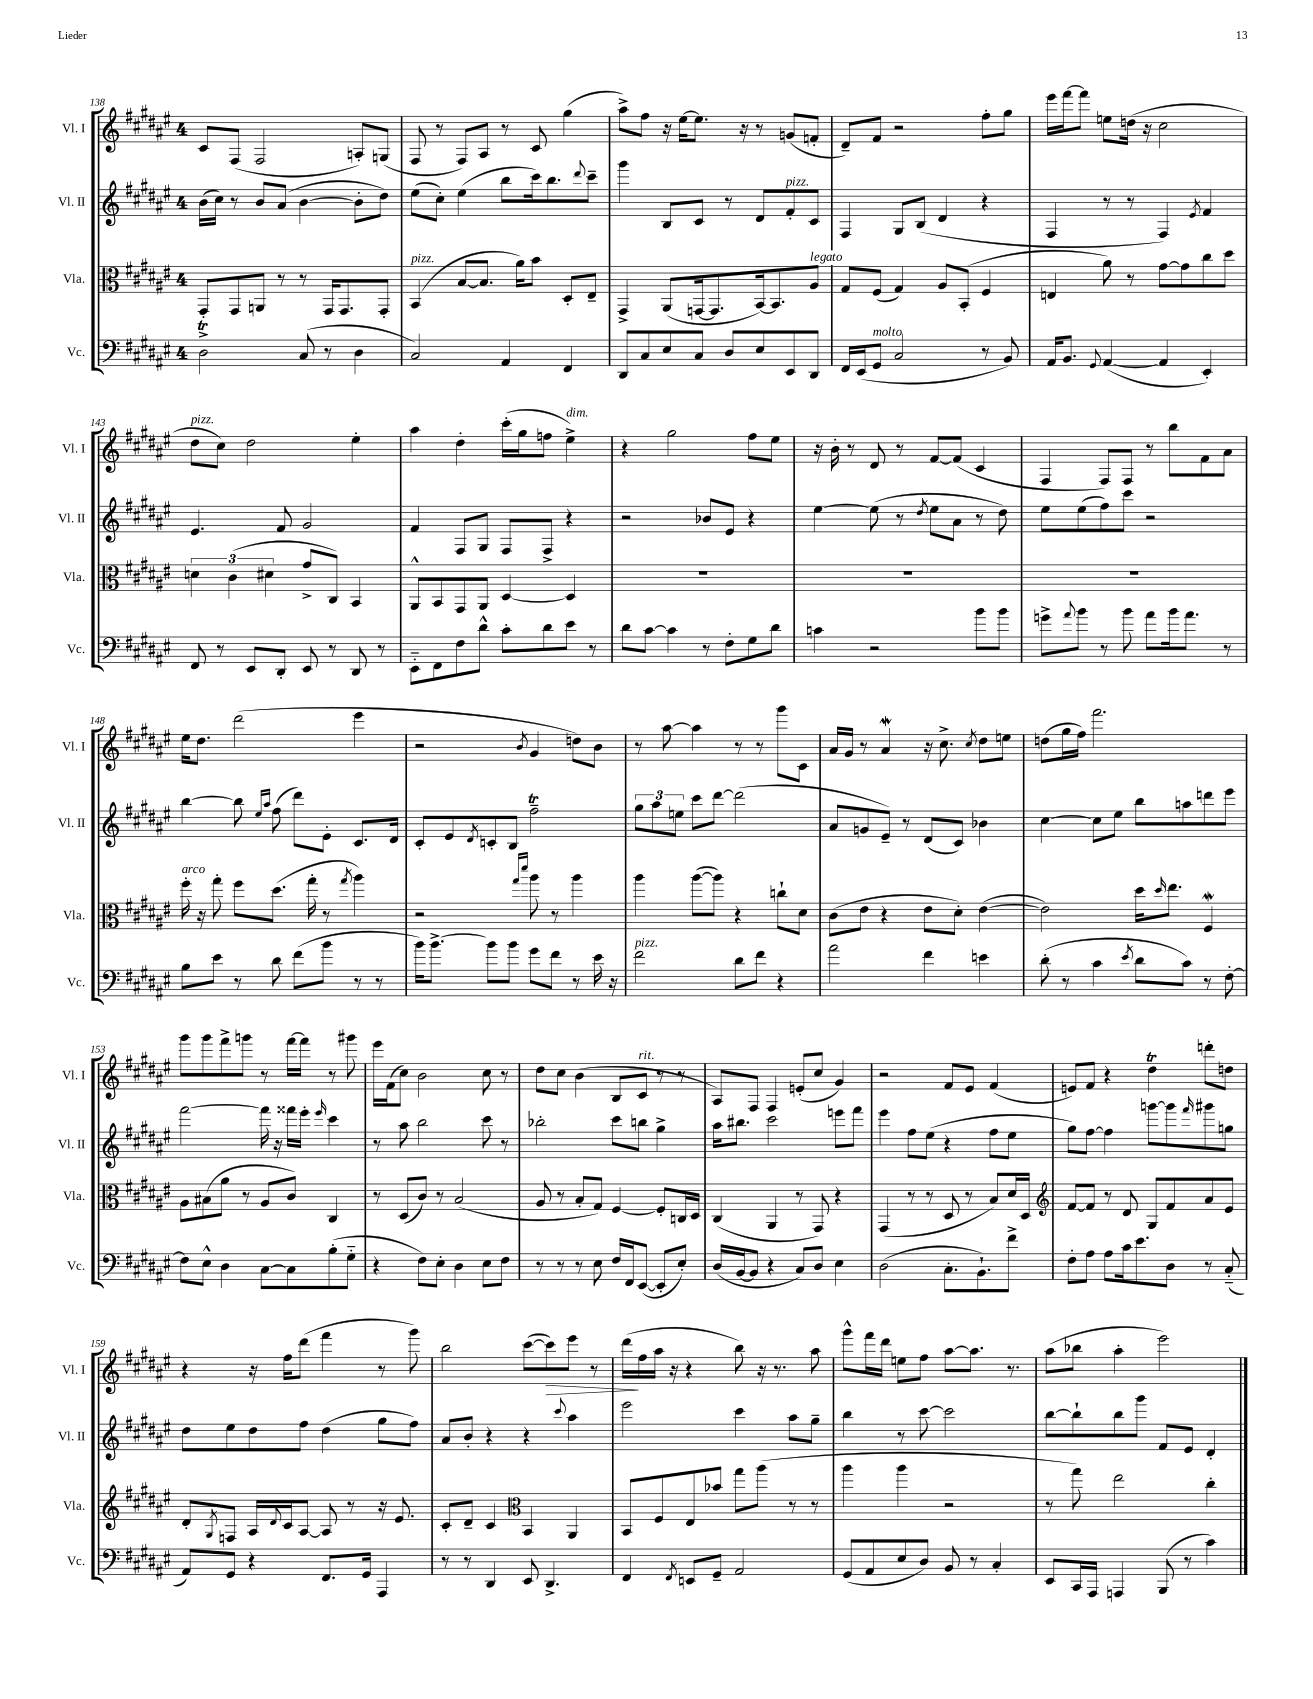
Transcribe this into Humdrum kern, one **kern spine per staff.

**kern	**kern	**kern	**kern	**dynam
*part4	*part3	*part2	*part1	*part1
*staff4	*staff3	*staff2	*staff1	*staff1
*I"Vc.	*I"Vla.	*I"Vl. II	*I"Vl. I	*
*I'Vc.	*I'Vla.	*I'Vl. II	*I'Vl. I	*
*clefF4	*clefC3	*clefG2	*clefG2	*
*k[f#c#g#d#a#e#]	*k[f#c#g#d#a#e#]	*k[f#c#g#d#a#e#]	*k[f#c#g#d#a#e#]	*
*M4/4	*M4/4	*M4/4	*M4/4	*
=138	=138	=138	=138	=138
2D#T^\	8GG#'/L	(16b\LL	8c#/L	.
.	.	16cc#\JJ)	.	.
.	8GG#/	8r	(8F#/J	.
.	8AAn/J	8b/L	2F#/	.
.	8r	(8a#/J	.	.
(8C#/	8r	[4b\	.	.
8r	16GG#/KL	.	.	.
.	8.GG#/	.	.	.
4D#\	.	8b'\L]	8An'/L)	.
.	8GG#'/J	8dd#\J)	(8Gn/J	.
=139	=139	=139	=139	=139
!	!LO:TX:a:i:t=pizz.	!	!	!
2C#/)	(4BB/	(8ee#\L	8F#/	.
.	.	8cc#'\J)	8r	.
.	[8B/L	(4ee#\	8F#/L)	.
.	8.B/J]	.	8A#/J	.
4AA#/	.	8bb\L	8r	.
.	16a#\KL)	.	.	.
.	8b\J	16ccc#\k)	8c#/	.
.	.	8.bb\	.	.
4FF#/	8D#'/L	.	(4gg#\	.
.	.	8qqddd#/	.	.
.	8E#~/J	8ccc#~\J	.	.
=140	=140	=140	=140	=140
8DD#/L	4GG#^/	4ggg#\	8aa#^\L)	.
8C#/	.	.	8ff#\J	.
8E#/	(8AA#/L	8B/L	16r	.
.	.	.	[16ee#\KL	.
8C#/J	[16GGn/k	8c#/J	8.ee#\J]	.
.	8.GG/]	.	.	.
8D#/L	.	8r	.	.
.	.	.	16r	.
8E#/	[16BB/k)	8d#/L	8r	.
.	8.BB/]	.	.	.
!	!	!LO:TX:a:i:t=pizz.	!	!
8EE#/	.	8f#'/	(8gn/L	.
!	!LO:TX:a:i:t=legato	!	!	!
8DD#/J	8A#/J	8c#/J	8fn'/J	.
=141	=141	=141	=141	=141
16FF#/LL	8G#/L	4F#/	8d#~/L)	.
(16EE#/J	.	.	.	.
!LO:TX:a:i:t=molto	!	!	!	!
8GG#/J	(8F#/J	.	8f#/J	.
2C#/	4G#/)	8G#/L	2r	.
.	.	(8B/J	.	.
.	8A#/L	4d#/	.	.
.	(8BB'/J	.	.	.
8r	4F#/	4r	8ff#'\L	.
8BB/)	.	.	8gg#\J	.
=142	=142	=142	=142	=142
16AA#/KL	4En/	4F#/	16eee#\LL	.
8.BB/J	.	.	[16fff#\J	.
.	.	.	8fff#\J]	.
8qqGG#/	.	.	.	.
([4AA#/	8a#\)	8r	8een\L	.
.	8r	8r	(16ddn\Jk	.
.	.	.	16r	.
4AA#/]	[8g#\L	4F#/)	2cc#\	.
.	8g#\]	.	.	.
.	.	8qe#/	.	.
4EE#'/)	8cc#\	4f#/	.	.
.	8dd#\J	.	.	.
!!LO:LB:g=z
=143	=143	=143	=143	=143
!	!	!	!LO:TX:a:i:t=pizz.	!
8FF#/	6dn\	4.e#/	8dd#\L	.
8r	.	.	8cc#\J)	.
.	(6c#\	.	.	.
8EE#/L	.	.	2dd#\	.
.	6d#X\	.	.	.
8DD#'/J	.	8f#/	.	.
8EE#/	8g#^/L	2g#/	.	.
8r	8C#/J)	.	.	.
8DD#/	4BB/	.	4ee#'\	.
8r	.	.	.	.
=144	=144	=144	=144	=144
8EE#\L	8AA#^^/L	4f#/	4aa#\	.
8FF#\	8BB/	.	.	.
8F#\	8GG#/	8F#/L	4dd#'\	.
8d#^^\J	8AA#/J	8G#/J	.	.
8c#'\L	[4D#/	8F#/L	(16ccc#'\LL	.
.	.	.	16gg#\J	.
8d#\	.	8F#^/J	8ffn\J	.
!	!	!	!LO:TX:a:i:t=dim.	!
8e#\J	4D#/]	4r	4ee#^\)	.
8r	.	.	.	.
=145	=145	=145	=145	=145
8d#\L	1r	2r	4r	.
[8c#\J	.	.	.	.
4c#\]	.	.	2gg#\	.
8r	.	8b-X/L	.	.
8F#'\L	.	8e#/J	.	.
8G#\	.	4r	8ff#\L	.
8d#\J	.	.	8ee#\J	.
=146	=146	=146	=146	=146
4cn\	1r	[4ee#\	16r	.
.	.	.	16b'\	.
.	.	.	8r	.
2r	.	(8ee#\]	8d#/	.
.	.	8r	8r	.
.	.	8qdd#/	.	.
.	.	8ee#\L	[8f#/L	.
.	.	8a#\J	(8f#/J]	.
8b\L	.	8r	4c#/	.
8b\J	.	8dd#\)	.	.
=147	=147	=147	=147	=147
8gn^\L	1r	8ee#\L	4F#/	.
8qqa#/	.	.	.	.
8b\J	.	(8ee#\	.	.
8r	.	8ff#\)	8F#/L)	.
8b\	.	8ccc#\J	8F#/J	.
8a#\L	.	2r	8r	.
16b\k	.	.	8bb\L	.
8.a#\J	.	.	.	.
.	.	.	8f#\	.
8r	.	.	8a#\J	.
!!LO:LB:g=z
=148	=148	=148	=148	=148
!	!LO:TX:a:i:t=arco	!	!	!
8B\L	16ff#'\	[4bb\	16ee#\KL	.
.	16r	.	8.dd#\J	.
8e#\J	8gg#'\	.	.	.
8r	8ff#\L	8bb\]	(2ddd#\	.
.	.	16qqee#/LL	.	.
.	.	16qqaa#/JJ	.	.
8d#\	(8.dd#\J	(8ff#\	.	.
(8f#\L	.	8ddd#\L)	.	.
.	16gg#'\	.	.	.
8b\J	8r	8e#'\J	.	.
.	8qgg#/	.	.	.
8r	4aa#\)	8.c#/L	4eee#\	.
8r	.	.	.	.
.	.	16d#/Jk	.	.
=149	=149	=149	=149	=149
16b\KL)	2r	8c#'/L	2r	.
[8.b^\J	.	.	.	.
.	.	8e#/	.	.
.	.	8qd#/	.	.
8b\L]	.	8cn'/	.	.
8b\J	.	8B/J	.	.
.	16qqgg#/LL	.	.	.
.	16qqddd#/JJ	.	8qb/	.
8g#\L	8aa#\	2ff#T~\	4g#/	.
8f#\J	8r	.	.	.
8r	4aa#\	.	8ddn\L)	.
16e#\	.	.	8b\J	.
16r	.	.	.	.
=150	=150	=150	=150	=150
!LO:TX:a:i:t=pizz.	!	!	!	!
2f#\	4aa#\	12gg#\L	8r	.
.	.	12aa#\	.	.
.	.	.	[8aa#\	.
.	.	12een\J	.	.
.	([8aa#\L	8ccc#\L	4aa#\]	.
.	8aa#\J])	[8ddd#\J	.	.
8d#\L	4r	(2ddd#\]	8r	.
8f#\J	.	.	8r	.
4r	8ccn`\L	.	8ggg#\L	.
.	8d#\J	.	8c#\J	.
=151	=151	=151	=151	=151
2a#\	(8c#\L	8a#/L	16a#/LL	.
.	.	.	16g#/JJ	.
.	8e#\J	8gn/	8r	.
.	4r	8e#~/J)	4a#W/	.
.	.	8r	.	.
4f#\	8e#\L	(8d#/L	16r	.
.	.	.	8.cc#^\	.
.	8d#'\J)	8c#/J)	.	.
.	.	.	8qcc#/	.
4en\	([4e#\	4b-X\	8dd#\L	.
.	.	.	8een\J	.
=152	=152	=152	=152	=152
(8d#'\	2e#\])	[4cc#\	(8ddn\L	.
8r	.	.	16gg#\L	.
.	.	.	16ff#\JJ)	.
4c#\	.	8cc#\L]	2.fff#\	.
.	.	8ee#\J	.	.
8qe#/	.	.	.	.
8d#\L	16dd#\KL	8bb\L	.	.
.	16qqdd#/	.	.	.
.	8.ee#\J	.	.	.
8c#\J)	.	8aan\	.	.
8r	4F#w/	8dddn\	.	.
[8F#'\	.	8eee#\J	.	.
!!LO:LB:g=z
=153	=153	=153	=153	=153
8F#\L]	8A#\L	[2fff#\	8ggg#\L	.
8E#^^\J	(8B#X\	.	8ggg#\	.
4D#\	8a#\J	.	8fff#^\	.
.	8r	.	8gggn\J	.
[8C#\L	8A#/L	16fff#\]	8r	.
.	.	16r	.	.
8C#\]	8c#/J)	16fff##X\LL	[16fff#\LL	.
.	.	16eee#'\JJ	16fff#\JJ]	.
.	.	16qqeee#/	.	.
(8B'\	4C#/	4ccc#\	8r	.
8G#\J	.	.	8ggg#X\	.
=154	=154	=154	=154	=154
4r	8r	8r	16eee#\LL	.
.	.	.	(16f#\J	.
.	(8D#/L	8aa#\	8cc#\J)	.
8F#\L)	8c#/J)	2bb\	2b\	.
8E#'\J	8r	.	.	.
4D#\	(2B/	.	.	.
8E#\L	.	8ccc#\	8cc#\	.
8F#\J	.	8r	8r	.
=155	=155	=155	=155	=155
8r	8A#/	2bb-X'\	8dd#\L	.
8r	8r	.	8cc#\J	.
8r	8B'/L	.	(4b\	.
8E#\	8G#/J)	.	.	.
16F#/LL	[4F#/	8ccc#\L	8B/L	.
16FF#/J	.	.	.	.
!	!	!	!LO:TX:a:i:t=rit.	!
([8EE#/J	.	8bbn\J	8c#/J	.
8EE#'/L]	8F#'/L]	4gg#^\	8r	.
8E#'/J)	16Cn/L	.	8r	.
.	16D#/JJ	.	.	.
=156	=156	=156	=156	=156
(16D#/LL	(4C#/	16aa#\KL	8A#/L)	.
[16BB/J	.	8.bb#X\J	.	.
8BB/J]	.	.	8F#/J	.
4r	4AA#/	2ccc#\	4F#/	.
8C#/L)	8r	.	(8en'/L	.
8D#/J	8GG#/)	.	8cc#/J	.
4E#\	4r	8eeen\L	4g#/)	.
.	.	8fff#\J	.	.
=157	=157	=157	=157	=157
(2D#\	(4GG#/	4eee#\	2r	.
.	8r	8ff#\L	.	.
.	8r	(8ee#\J	.	.
8.C#'\L	8D#/	4r	8f#/L	.
.	8r	.	8e#/J	.
8.BB`\)	.	.	.	.
.	8B/L)	8ff#\L	(4f#/	.
8f#^\J	16d#/L	8ee#\J	.	.
.	16D#/JJ	.	.	.
=158	=158	=158	=158	=158
*	*clefG2	*	*	*
8F#'\L	[8f#/L	8gg#\L)	8en/L)	.
8A#\J	8f#/J]	[8ff#\J	8f#/J	.
8A#\L	8r	4ff#\]	4r	.
16c#\k	8d#/	.	.	.
8.e#\	.	.	.	.
.	8G#/L	[8gggn\L	4dd#T\	.
8D#\J	8f#/	8ggg\]	.	.
.	.	16qqfff#/	.	.
8r	8a#/	8ggg#X\	8dddn'\L	.
(8C#/	8e#/J	8ggn\J	8ddn\J	.
!!LO:LB:g=z
=159	=159	=159	=159	=159
8AA#/L)	8d#'/L	8dd#\L	4r	.
.	8qG#/	.	.	.
8GG#/J	8Fn/J	8ee#\	.	.
4r	16A#/LL	8dd#\	16r	.
.	8qqd#/	.	.	.
.	16c#/J	.	16ff#\KL	.
.	[8A#/J	8ff#\J	(8ddd#\J	.
8.FF#/L	8A#/]	(4dd#\	4fff#\	.
.	8r	.	.	.
16GG#/Jk	.	.	.	.
4AAA#/	16r	8gg#\L	8r	.
.	8.e#/	.	.	.
.	.	8ff#\J)	8ggg#\)	.
=160	=160	=160	=160	=160
8r	8c#'/L	8a#/L	2bb\	.
8r	8d#~/J	8b'/J	.	.
4DD#/	4c#/	4r	.	.
*	*clefC3	*	*	*
8EE#/	4BB/	4r	([8ccc#\L	.
!	!	!	!	!LO:HP:b
4.DD#^/	.	.	8ccc#\])	>
.	.	8qqccc#/	.	.
.	4AA#/	4aa#\	8eee#\J	.
.	.	.	8r	.
=161	=161	=161	=161	=161
4FF#/	8BB/L	2eee#\	(16ddd#\LL	.
.	.	.	16ff#\	]
.	8F#/	.	16aa#\JJ	.
.	.	.	16r	.
8qFF#/	.	.	.	.
8EEn/L	8E#/	.	4r	.
8GG#~/J	8b-X/J	.	.	.
2AA#/	8gg#\L	4ccc#\	8bb\)	.
.	(8aa#\J	.	16r	.
.	.	.	8.r	.
.	8r	8aa#\L	.	.
.	8r	8gg#~\J	8aa#\	.
=162	=162	=162	=162	=162
(8GG#/L	4aa#\	4bb\	8ggg#^^\L	.
8AA#/	.	.	16fff#\L	.
.	.	.	16ddd#\JJ	.
8E#/	4aa#\	8r	8een\L	.
8D#/J)	.	[8ccc#\	8ff#\J	.
8BB/	2r	2ccc#\]	[8aa#\L	.
8r	.	.	8.aa#\J]	.
4C#'/	.	.	.	.
.	.	.	8.r	.
=163	=163	=163	=163	=163
8EE#/L	8r	[8bb\L	(8aa#\L	.
16CC#/L	8gg#\)	8bb`\]	8bb-X\J	.
16AAA#/JJ	.	.	.	.
4AAAn/	2ee#\	8bb\	4aa#'\	.
.	.	8ggg#\J	.	.
(8BBB/	.	8f#/L	2eee#\)	.
8r	.	8e#/J	.	.
4c#\)	4cc#'\	4d#'/	.	.
==	==	==	==	==
*-	*-	*-	*-	*-
